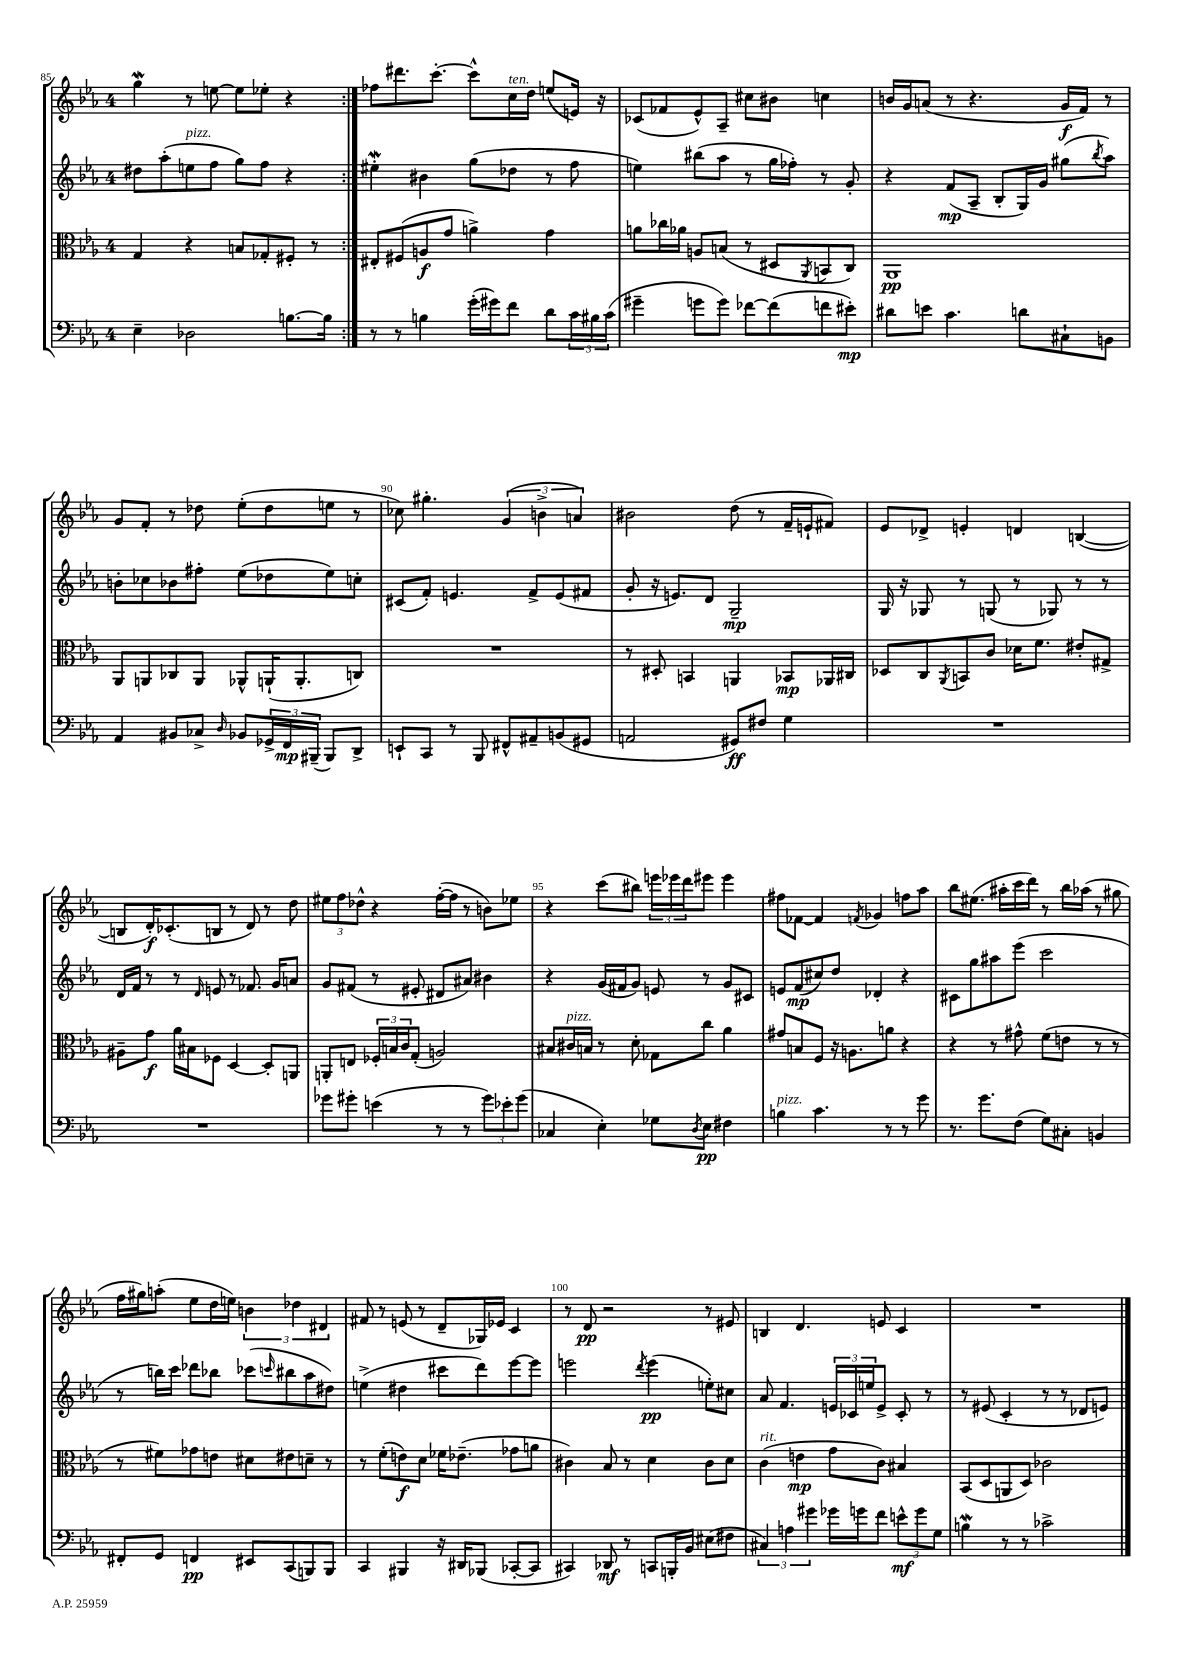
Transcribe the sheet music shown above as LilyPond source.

<<
\new StaffGroup <<
\new Staff = "s0" {
    \clef treble \key ees \major \once \override Staff.TimeSignature.style = #'single-digit \time 4/4
    \repeat volta 2 { g''4\mordent r8 e''8~ e''8 ees''8-. r4 | }
    fes''8 dis'''8. c'''8.~-. c'''8-^ c''16^\markup { \italic "ten." } d''16 e''8( e'16) r16 |
    ces'8( fes'8 ees'8-^) aes8-- cis''8 bis'8 c''4 |
    b'16 g'16 a'8( r8 r4. g'16\f f'16) r8 |
    g'8 f'8-. r8 des''8 ees''8-.( des''8 e''8 r8 |
    ces''8) gis''4.-. \tuplet 3/2 { g'4( b'4-> a'4) } |
    bis'2 d''8( r8 f'16-- e'16-! fis'8) |
    ees'8 des'8-> e'4-. d'4 b4~( |
    b8 d'16-.\f) ces'8.-.( b8 r8 d'8) r8 d''8 |
    \tuplet 3/2 { eis''8 f''8 des''8-^ } r4 f''16~-.( f''16 r8 b'8) ees''8 |
    r4 c'''8( bis''8) \tuplet 3/2 { e'''16 ees'''16 d'''16 } eis'''8 eis'''4 |
    fis''8 fes'8~ fes'4 \acciaccatura { f'8 } ges'4 f''8 aes''8 |
    bes''8 eis''8.( ais''16-. c'''16 d'''16) r8 bes''16 aes''16( r8 gis''8 |
    f''16 gis''16) a''8-.( ees''8 d''16 e''16) \tuplet 3/2 { b'4 des''4 dis'4 } |
    fis'8 r8 e'8( r8 d'8-- ges16) ees'16 c'4 |
    r8 d'8\pp r2 r8 eis'8 |
    b4 d'4. e'8 c'4 |
    R1 \bar "|." |
}
\new Staff = "s1" {
    \clef treble \key ees \major \once \override Staff.TimeSignature.style = #'single-digit \time 4/4
    \repeat volta 2 { dis''8 aes''8-.( e''8^\markup { \italic "pizz." } f''8 g''8) f''8 r4 | }
    eis''4-.\mordent bis'4 g''8( des''8 r8 f''8 |
    e''4) bis''8( aes''8 r8 g''16 fes''16-.) r8 g'8-. |
    r4 f'8\mp( aes8-- bes8-. g16) g'16 gis''8( \acciaccatura { bes''8 } aes''8) |
    b'8-. ces''8 bes'8 fis''8-. ees''8( des''8 ees''8) c''8-. |
    cis'8( f'8-.) e'4. f'8-> e'8( fis'8 |
    g'8-. r16 e'8.) d'8 g2--\mp |
    g16 r16 ges8 r8 g8( r8 ges8) r8 r8 |
    d'16 f'16 r8 r8 \grace { d'16 } e'8 r8 fes'8. g'16 a'8 |
    g'8 fis'8( r8 eis'8-. dis'8 ais'8) bis'4 |
    r4 g'16( fis'16 g'8) e'8 r8 g'8 cis'8 |
    e'8 f'8\mp( cis''8) d''8 des'4-. r4 |
    cis'8 g''8 ais''8 ees'''8( c'''2 |
    r8 b''16) c'''16 des'''8 bes''8 ces'''8( \grace { c'''16 } bis''8 aes''8 dis''8) |
    e''4->( dis''4 cis'''8 d'''8) ees'''8~ ees'''8 |
    e'''2 \acciaccatura { d'''8 } e'''4\pp( e''8-.) cis''8 |
    aes'8 f'4. \tuplet 3/2 { e'16 ces'16 e''16 } e'8-> ces'8-. r8 |
    r8 eis'8( c'4-. r8 r8 des'8 e'8) \bar "|." |
}
\new Staff = "s2" {
    \clef alto \key ees \major \once \override Staff.TimeSignature.style = #'single-digit \time 4/4
    \repeat volta 2 { g4 r4 b8 ges8-. fis8-. r8 | }
    eis8-. fis8( a8\f g'8 a'4->) g'4 |
    a'8 ces''16 aes'16 a8 b8( r8 dis8 \acciaccatura { aes,8 } b,8 c8) |
    aes,1\pp |
    aes,8 a,8 ces8 a,8 aes,8-^ a,16-!( a,8.-. c8) |
    R1 |
    r8 dis8-. b,4 a,4 bes,8\mp aes,16 cis16 |
    des8 c8 \acciaccatura { aes,8 } b,8 c'8 des'16 f'8. eis'8-. gis8-> |
    ais8-- g'8\f aes'16 bis16 fes8 d4~ d8-. a,8 |
    a,8-. e8 \tuplet 3/2 { fes16-. b16 c'16 } g8-.( a2) |
    bis8 cis'16^\markup { \italic "pizz." } b16 r8 d'8-. ges8 c''8 aes'4 |
    gis'8 b8 f8 r16 a8. a'8 r4 |
    r4 r8 gis'8-^ f'8( e'8 r8 r8 |
    r8 fis'8) ges'8 e'8 dis'8 eis'8 d'8-- r8 |
    r8 f'8-.( e'8\f) d'8 fes'16 ees'8.--( ges'8 a'8 |
    cis'4) bes8 r8 d'4 cis'8 d'8 |
    c'4^\markup { \italic "rit." }( e'4\mp g'8 c'8) bis4 |
    bes,8( d8 a,8 d8) ces'2 \bar "|." |
}
\new Staff = "s3" {
    \clef bass \key ees \major \once \override Staff.TimeSignature.style = #'single-digit \time 4/4
    \repeat volta 2 { ees4-- des2 b8.~ b16 | }
    r8 r8 b4 g'16-.( gis'16) f'8 d'8 \tuplet 3/2 { c'16 bis16 c'16( } |
    gis'4-- g'8 g'8) fes'8~ fes'8( f'8 eis'8-.\mp) |
    dis'8 e'8 c'4. d'8 cis8-! b,8 |
    aes,4 bis,8 ces8-> \grace { d16 } bes,8 \tuplet 3/2 { ges,16-> f,16\mp bis,,16--( } bis,,8) d,8-> |
    e,8-! c,8 r8 bes,,8 fis,8-^ ais,8-- b,8( gis,8 |
    a,2 gis,8\ff) fis8 g4 |
    R1 |
    R1 |
    ges'8 gis'8-. e'4( r8 r8 \tuplet 3/2 { gis'8) ees'8-. gis'8( } |
    ces4 ees4-.) ges8 \acciaccatura { d8 } ees8\pp fis4 |
    b4^\markup { \italic "pizz." } c'4. r8 r8 g'8 |
    r8. g'8. f8( g8) cis8-. b,4 |
    fis,8-. g,8 f,4\pp eis,8 c,8( b,,8) b,,8 |
    c,4 bis,,4 r16 dis,16 bes,,8( ces,8~-. ces,8 |
    cis,4) des,8\mf r8 c,8 b,,16-. bes,16 eis8( fis8 |
    \tuplet 3/2 { cis4) a4 gis'4 } ges'16 g'16 f'8 \tuplet 3/2 { e'8-^\mf g'8 g8 } |
    b4\mordent r8 r8 ces'2-> \bar "|." |
}
>>
>>
\layout { \context { \Score currentBarNumber = #85 \override BarNumber.break-visibility = ##(#f #t #t) barNumberVisibility = #(every-nth-bar-number-visible 5) } }
